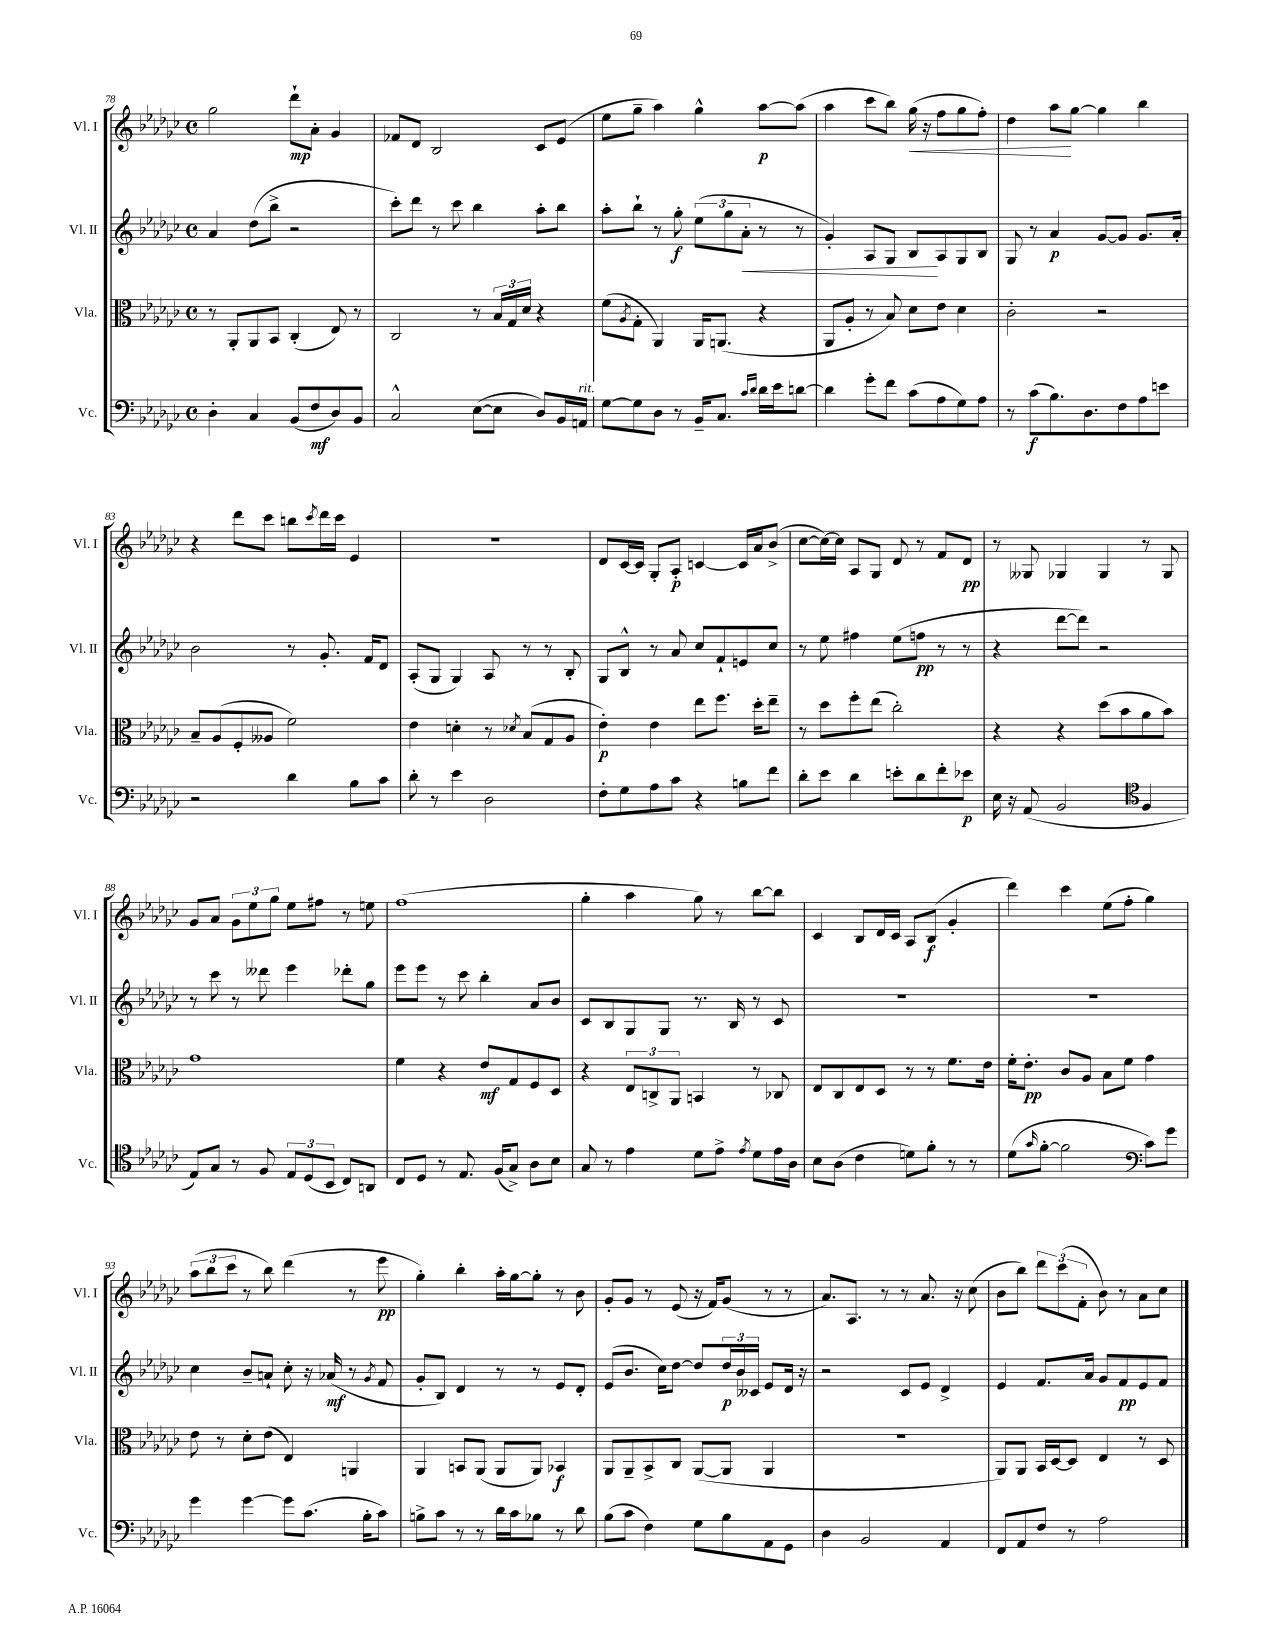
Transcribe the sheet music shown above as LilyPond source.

<<
\new StaffGroup <<
\new Staff = "s0" \with { instrumentName = "Vl. I" shortInstrumentName = "Vl. I" } {
    \clef treble \key ges \major \defaultTimeSignature \time 4/4
    ges''2 des'''8-!\mp aes'8-. ges'4 |
    fes'8 des'8 bes2 ces'8 ees'8( |
    ees''8 ges''8-- aes''4) ges''4-^ aes''8~\p aes''8( |
    aes''4 ces'''8 bes''8) ges''16\<( r16 f''8 ges''8 f''8-.) |
    des''4 aes''8\! ges''8~ ges''4 bes''4 |
    r4 des'''8 ces'''8 b''8 \acciaccatura { ces'''8 } des'''16 ces'''16 ees'4 |
    R1 |
    des'8 ces'16~ ces'16 ges8-. aes8-.\p c'4~ c'16 aes'16 bes'8->( |
    ces''8~ ces''16~) ces''16 aes8 ges8 des'8 r8 f'8 des'8\pp |
    r8 geses8 ges4 ges4 r8 ges8 |
    ges'8 aes'8 \tuplet 3/2 { ges'8 ees''8 ges''8 } ees''8 fis''8 r8 e''8 |
    f''1( |
    ges''4-. aes''4 ges''8) r8 bes''8~ bes''8 |
    ces'4 bes8 des'16 ces'16 aes8 bes8\f( ges'4-. |
    des'''4) ces'''4 ees''8( f''8-. ges''4) |
    \tuplet 3/2 { aes''8( bes''8 ces'''8 } r8 bes''8) des'''4( r8 ees'''8\pp |
    ges''4-.) bes''4-. aes''16-. ges''16~ ges''8-. r8 bes'8 |
    ges'8-. ges'8 r8 ees'8( r16 f'16) ges'8( r8 r8 |
    aes'8.) aes8. r8 r8 aes'8. r16 ces''8( |
    bes'8 bes''8) \tuplet 3/2 { des'''8 ces'''8( f'8-. } bes'8) r8 aes'8 ces''8 \bar "|." |
}
\new Staff = "s1" \with { instrumentName = "Vl. II" shortInstrumentName = "Vl. II" } {
    \clef treble \key ges \major \defaultTimeSignature \time 4/4
    aes'4 des''8( bes''8-> r2 |
    ces'''8-.) des'''8 r8 ces'''8 bes''4 aes''8-. bes''8 |
    aes''8-. bes''8-! r8 ges''8-.\f \tuplet 3/2 { ees''8( ges''8 aes'8-.\< } r8 r8 |
    ges'4-.) aes8 ges8 bes8\! aes8 ges8 bes8 |
    ges8 r8 aes'4\p ges'8~ ges'8 ges'8. aes'16-. |
    bes'2 r8 ges'8.-. f'16 des'8 |
    aes8-.( ges8 ges4) aes8 r8 r8 bes8-. |
    ges8 bes8-^ r8 aes'8 ces''8 f'8-! e'8 ces''8 |
    r8 ees''8 fis''4 ees''8( f''8\pp r8 r8 |
    r4 des'''8~ des'''8) r2 |
    r8 ces'''8 r8 deses'''8 ees'''4 des'''8-. ges''8 |
    ees'''8 ees'''8 r8 ces'''8 bes''4-. aes'8 bes'8 |
    ces'8 bes8 ges8 ges8 r8. bes16 r8 ces'8 |
    R1 |
    R1 |
    ces''4 bes'8-- a'8-! ces''8-. r16 aes'16\mf( r8 \acciaccatura { ges'8 } f'8 |
    ges'8-. bes8) des'4 r8 r8 ees'8 des'8-. |
    ees'8( bes'8. ces''16) des''8~ des''8 \tuplet 3/2 { des''16\p bes'16 ceses'16 } ees'8 des'16 r16 |
    r2 ces'8 ees'8 des'4-> |
    ees'4 f'8. aes'16 ges'8 f'8\pp ees'8 f'8 \bar "|." |
}
\new Staff = "s2" \with { instrumentName = "Vla." shortInstrumentName = "Vla." } {
    \clef alto \key ges \major \defaultTimeSignature \time 4/4
    r8 aes,8-. aes,8 bes,8 ces4-.( ees8) r8 |
    ces2 r8 \tuplet 3/2 { bes16 ges16 des'16 } r4 |
    f'8( \acciaccatura { aes8 } ges8-. aes,4) aes,16 a,8.( r4 |
    aes,8 aes8-. r8 bes8) des'8 ees'8 des'4 |
    ces'2-. r2 |
    bes8-- aes8( f8-. aeses8 f'2) |
    ees'4 d'4-. r8 \acciaccatura { des'8 } bes8( ges8 aes8 |
    ees'4-.\p) ees'4 ees''8 f''8. des''16-. ees''8-- |
    r8 des''8 f''8-. ees''8( ces''2-.) |
    r4 r4 des''8( bes'8 aes'8 bes'8) |
    ges'1 |
    f'4 r4 ees'8\mf ges8 f8 des8 |
    r4 \tuplet 3/2 { ees8 c8-> aes,8 } b,4 r8 ces8 |
    ees8 ces8 ees8 des8 r8 r8 f'8. ees'16 |
    f'16-. ees'8.-.\pp ces'8 aes8 bes8 f'8 ges'4 |
    ees'8 r8 des'8-. ees'8( ees4) a,4 |
    aes,4 b,8 aes,8( aes,8 aes,8) bes,4\f |
    aes,8 aes,8-- bes,8-> ces8 aes,8~( aes,8 aes,4 |
    R1 |
    aes,8) aes,8 bes,16 des16~ des8 ees4 r8 des8 \bar "|." |
}
\new Staff = "s3" \with { instrumentName = "Vc." shortInstrumentName = "Vc." } {
    \clef bass \key ges \major \defaultTimeSignature \time 4/4
    des4-. ces4 bes,8( f8\mf des8) bes,8 |
    ces2-^ ees8~( ees8 des8) bes,16 a,16^\markup { \italic "rit." } |
    ges8~ ges8 des8 r8 bes,16-- ces8. \grace { ces'16 des'16 } des'16 ees'16 d'8~ |
    d'4 ges'8-. f'8 ces'8( aes8 ges8) aes8 |
    r8 ces'8\f( bes8.) des8. f8 aes8 e'8 |
    r2 des'4 bes8 ces'8 |
    des'8-. r8 ees'4 des2 |
    f8-. ges8 aes8 ces'8 r4 b8 f'8 |
    des'8-. ees'8 des'4 e'8-. des'8 f'8-. ees'8\p |
    ees16 r16 aes,8( bes,2 \clef tenor f4 |
    ees8) ges8 r8 f8 \tuplet 3/2 { ees8 des8( bes,8 } ces8) a,8 |
    ces8 des8 r8 ees8. f16( ges8->) aes8 bes8 |
    ges8 r8 ees'4 des'8 ees'8-> \acciaccatura { ees'8 } des'8 ees'16 aes16 |
    bes8 aes8( ces'4 d'8) f'8-. r8 r8 |
    des'8( \grace { ges'16 } f'8~-. f'2 \clef bass ces'8) ges'8 |
    ges'4 ges'4~ ges'8 ces'8.( bes16-. ces'8) |
    b8-> ces'8 r8 r8 des'16 ces'16 bes8 r8 des'8 |
    bes8( ces'8 f4) ges8 bes8 aes,8 ges,8 |
    des4 bes,2 aes,4 |
    f,8 aes,8 f8 r8 aes2 \bar "|." |
}
>>
>>
\layout { \context { \Score currentBarNumber = #78 } }
